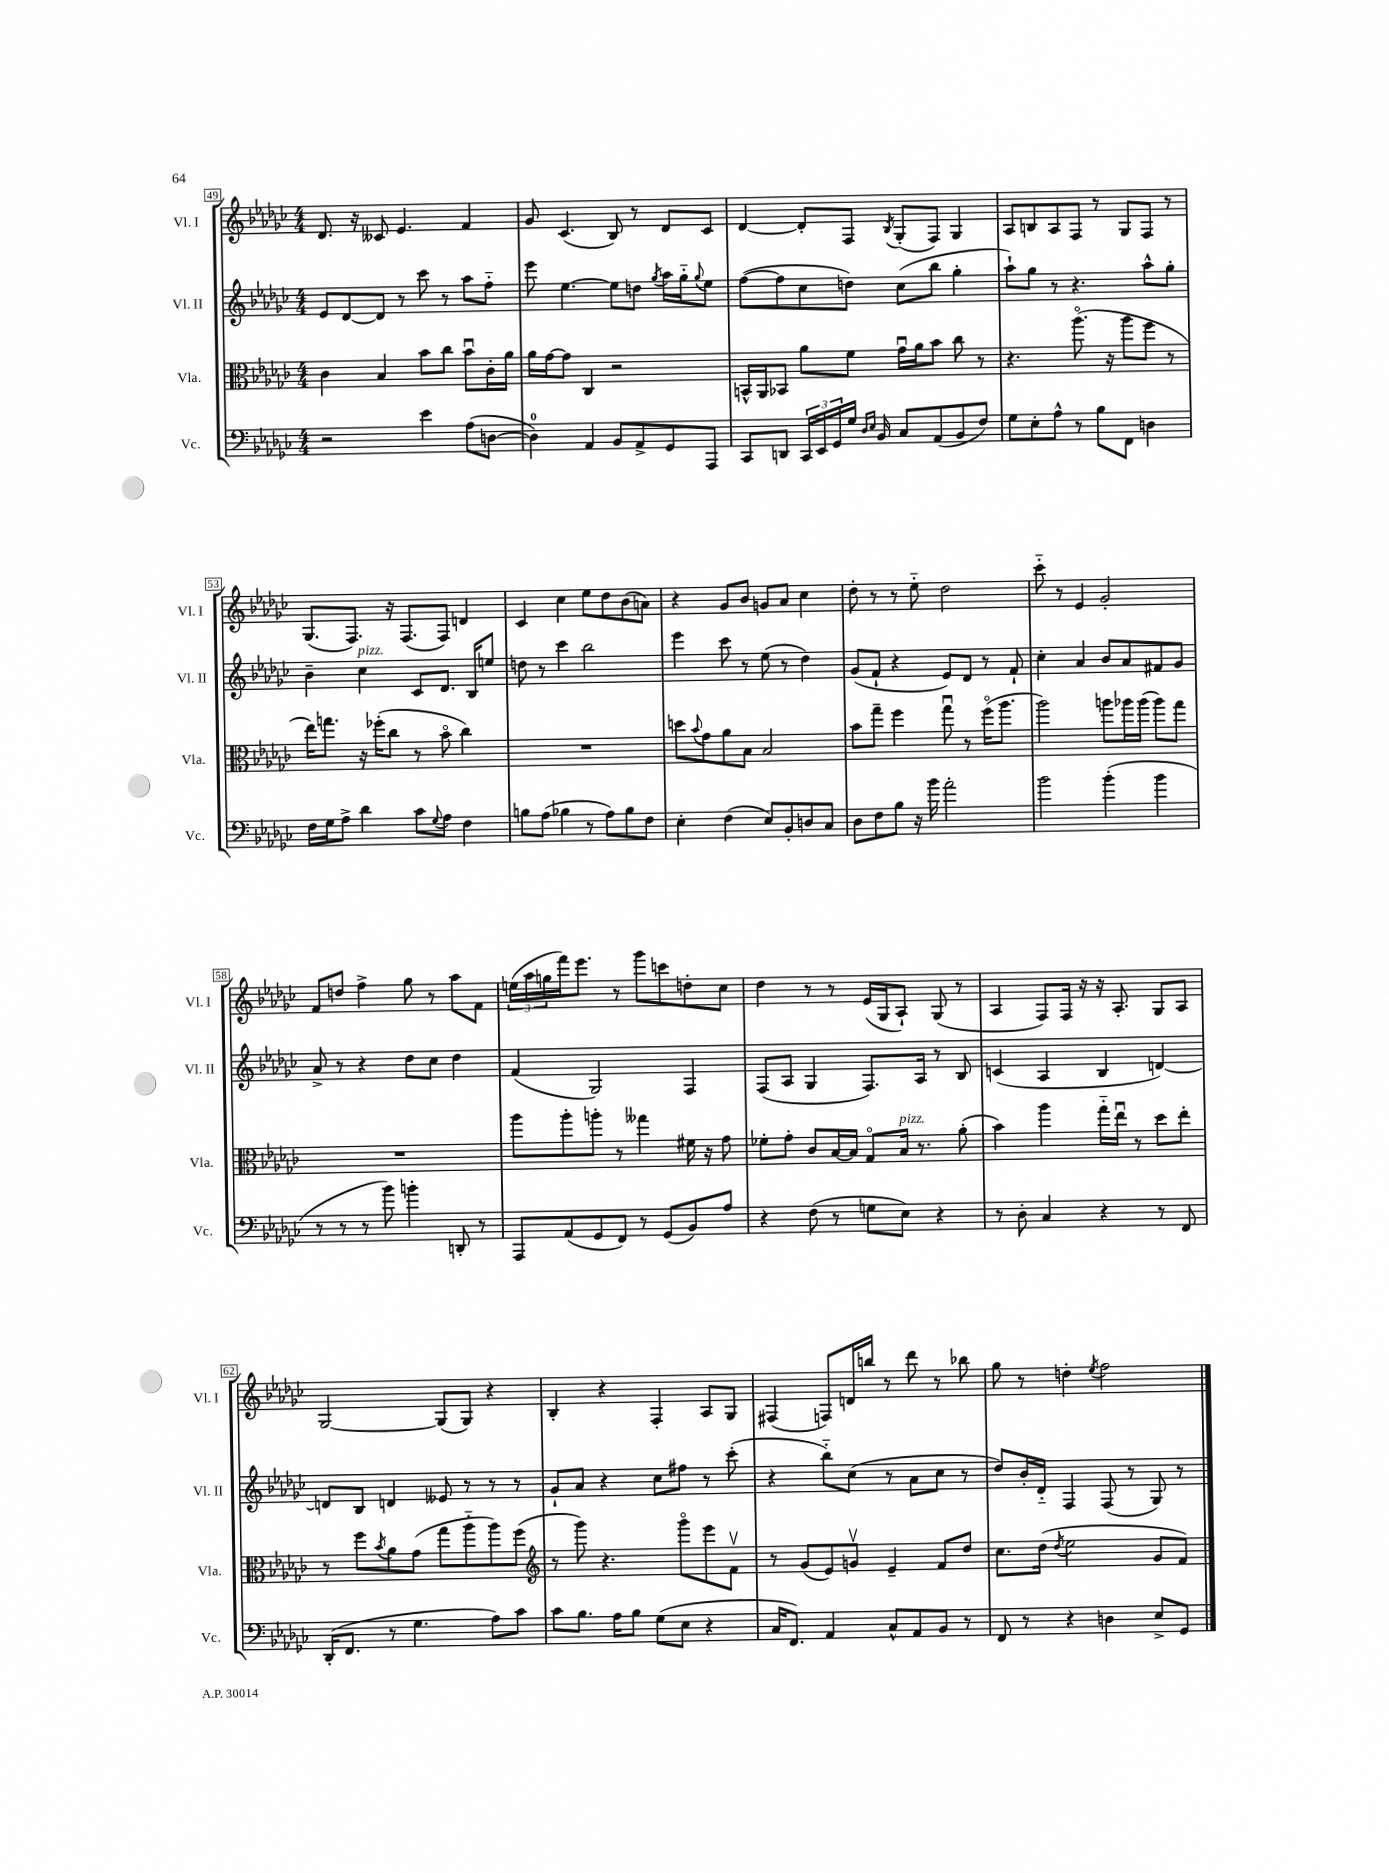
<<
\new StaffGroup <<
\new Staff = "s0" \with { instrumentName = "Vl. I" shortInstrumentName = "Vl. I" } {
    \clef treble \key ges \major \numericTimeSignature \time 4/4
    des'8. r16 ceses'8 ees'4. f'4 |
    ges'8 ces'4.( bes8) r8 des'8 ces'8 |
    des'4~ des'8-. f8 \acciaccatura { bes8 } ges8-.( f8) ges4 |
    aes8 b8 aes8 f8 r8 ges8 f8 r8 |
    ges8.( f8.) r16 f8.( f8) d'4 |
    ces'4 ces''4 ees''8 des''8 bes'8( a'8) |
    r4 ges'8 bes'8 g'8 aes'8 ces''4 |
    des''8-. r8 r8 ees''8-_ des''2 |
    ces'''8-_ r8 ees'4 ges'2-. |
    f'8 d''8 f''4-> ges''8 r8 aes''8 f'8 |
    \tuplet 3/2 { e''16( aes''16 g''16 } f'''16) ees'''8. r8 ges'''8 c'''8 d''8-. ces''8 |
    des''4 r8 r8 ees'16( ges16 aes8-!) ges8( r8 |
    aes4 f8) f16 r16 r16 aes8.-. ges8 aes8 |
    ges2~ ges8( ges8) r4 |
    bes4-. r4 f4-. aes8 ges8 |
    fis4( f8) d'16 b''16 r8 des'''8 r8 bes''8 |
    ges''8 r8 d''4-. \acciaccatura { ees''8 } f''2 \bar "|." |
}
\new Staff = "s1" \with { instrumentName = "Vl. II" shortInstrumentName = "Vl. II" } {
    \clef treble \key ges \major \numericTimeSignature \time 4/4
    ees'8 des'8~ des'8 r8 ces'''8 r8 aes''8 f''8-_ |
    ees'''8 ees''4.~ ees''8 d''8 \acciaccatura { ges''8 } aes''16 ges''16-_ \appoggiatura { ges''8 } ees''8 |
    f''8~( f''8 ces''8 d''8) ces''8( bes''8 ges''4-. |
    aes''8-!) ges''8 r8 r4. aes''8-^ ges''8-. |
    bes'4-- ces''4^\markup { \italic "pizz." } ces'8 des'8. bes16 e''8 |
    d''8 r8 ces'''4 bes''2 |
    ees'''4 ces'''8 r8 ees''8( r8 des''4) |
    ges'8( f'8-! r4 ees'8) des'8 r8 f'8-! |
    ces''4-. aes'4 bes'8 aes'8 fis'8 ges'8 |
    aes'8-> r8 r4 des''8 ces''8 des''4 |
    f'4( ges2) f4 |
    f8( aes8 ges4 f8.) aes16 r8 bes8 |
    c'4( aes4 bes4 d'4~) |
    d'8 bes8 d'4 eeses'8 r8 r8 r8 |
    ges'8-! aes'8 r4 ces''8 fis''8 r8 ces'''8-.( |
    r4 bes''8-_) ces''8( r8 aes'8 ces''8 r8 |
    des''8) bes'16-. des'16-_ f4 f8( r8 ges8) r8 \bar "|." |
}
\new Staff = "s2" \with { instrumentName = "Vla." shortInstrumentName = "Vla." } {
    \clef alto \key ges \major \numericTimeSignature \time 4/4
    ces'4 bes4 bes'8 ces''8 bes'8\downbow ces'16-. aes'16 |
    aes'16 ges'16~ ges'8 ces4 r2 |
    b,16-^ aes,16 bes,8 aes'8 f'8 ges'16\downbow aes'16 bes'8 ces''8 r8 |
    r4. aes''8.\flageolet( r16 aes''8 f''8 r8 |
    ees''16) g''8. r16 fes''16-.( ces''8 r8 bes'8\flageolet ces''4) |
    R1 |
    d''8 \appoggiatura { bes'8 } ges'8 aes'8 bes8 bes2 |
    bes'8 ges''8-- f''4 ges''8\downbow r8 f''16\flageolet( aes''8. |
    aes''2) a''8 aes''16 aes''16( aes''8) ges''8 |
    R1 |
    aes''8 aes''8-. a''8-. r8 geses''4 fis'16 r16 ges'8 |
    fes'8-. ges'8-. ces'8 bes16~ bes16 ges8\flageolet bes16^\markup { \italic "pizz." } r8. aes'8-.( |
    bes'4) aes''4 ges''16-_ ees''16\downbow r8 des''8 ees''8-. |
    r8 f''8 \acciaccatura { bes'8 } aes'8 ges'8( ges''8 aes''8-_ aes''8) f''8( |
    \clef treble r8 ges'''8) r4. ges'''8\flageolet ees'''8 f'8\upbow |
    r8 ges'8( ees'8) g'8\upbow ees'4-- f'8 des''8 |
    ces''8. des''16( \acciaccatura { des''8 } ees''2 ges'8 f'8) \bar "|." |
}
\new Staff = "s3" \with { instrumentName = "Vc." shortInstrumentName = "Vc." } {
    \clef bass \key ges \major \numericTimeSignature \time 4/4
    r2 ees'4 aes8( d8~ |
    d4-0) aes,4 bes,8 aes,8-> ges,8 aes,,8 |
    ces,8 d,8 \tuplet 3/2 { ces,16 ees,16 ges,16 } ges16 \grace { des16 ees16 } bes,16 ces8 aes,8( bes,8 f8) |
    ges8 ees8-. aes8-^ r8 bes8 f,8 d4 |
    f16 ges16 aes8-> des'4 ces'8 \appoggiatura { ges8 } aes8 f4 |
    b8 aes8( bes4 r8 aes8) bes8 f8 |
    ees4-. f4( ees8) bes,8-. d8 ces8 |
    des8 f8 bes8 r16 bes'16 aes'2-. |
    bes'2 bes'4-.( bes'4 |
    r8 r8 r8 bes'8) b'4-. d,8-. r8 |
    aes,,8 aes,8( ges,8 f,8) r8 ges,8( bes,8) aes8 |
    r4 f8( r8 g8 ees8) r4 |
    r8 des8-. ces4 r4 r8 f,8 |
    des,16-.( f,8. r8 ges4. aes8) ces'8 |
    ces'8 bes8. aes16 bes8 ges8( ees8 r4 |
    ces16 f,8.) aes,4 ces8-^ aes,8 bes,8 r8 |
    f,8 r8 r4 d4 ees8-> ges,8 \bar "|." |
}
>>
>>
\layout { \context { \Score currentBarNumber = #49 \override BarNumber.stencil = #(make-stencil-boxer 0.1 0.3 ly:text-interface::print) } }
